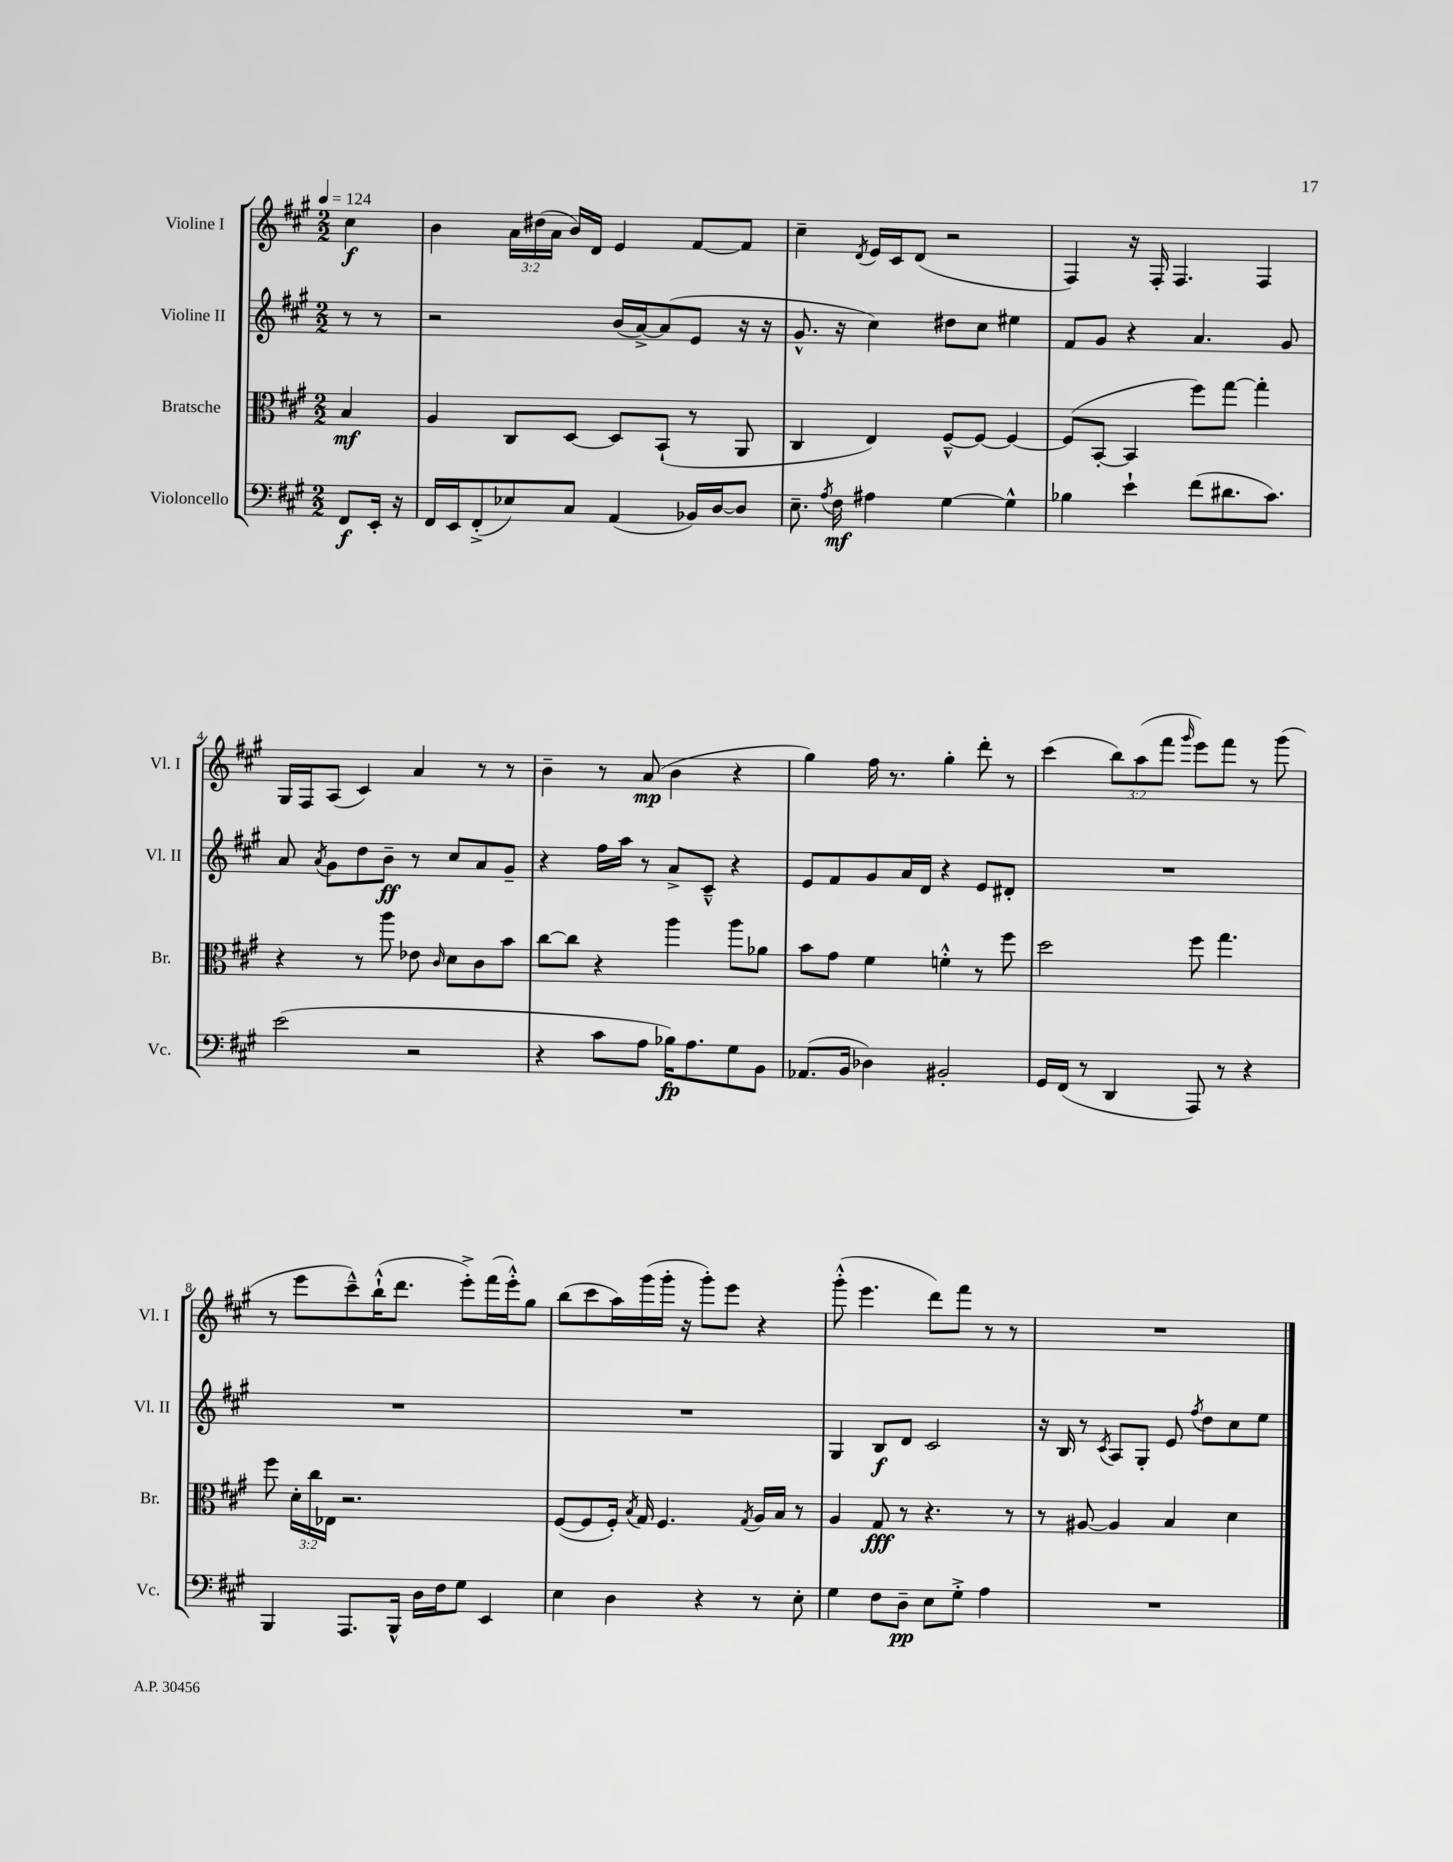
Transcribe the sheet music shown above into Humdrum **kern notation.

**kern	**dynam	**kern	**dynam	**kern	**dynam	**kern	**dynam
*part4	*part4	*part3	*part3	*part2	*part2	*part1	*part1
*staff4	*staff4	*staff3	*staff3	*staff2	*staff2	*staff1	*staff1
*I"Violoncello	*	*I"Bratsche	*	*I"Violine II	*	*I"Violine I	*
*I'Vc.	*	*I'Br.	*	*I'Vl. II	*	*I'Vl. I	*
*clefF4	*	*clefC3	*	*clefG2	*	*clefG2	*
*k[f#c#g#]	*	*k[f#c#g#]	*	*k[f#c#g#]	*	*k[f#c#g#]	*
*M2/2	*	*M2/2	*	*M2/2	*	*M2/2	*
*MM124	*	*MM124	*	*MM124	*	*MM124	*
=	=	=	=	=	=	=	=
8FF#/L	f	4B/	mf	8r	.	4cc#\	f
16EE'/Jk	.	.	.	8r	.	.	.
16r	.	.	.	.	.	.	.
=1	=1	=1	=1	=1	=1	=1	=1
16FF#/LL	.	4A/	.	2r	.	4b\	.
16EE/J	.	.	.	.	.	.	.
(8FF#'^/	.	.	.	.	.	.	.
8E-X/)	.	8C#/L	.	.	.	24a\LL	.
.	.	.	.	.	.	(24dd#X\	.
.	.	.	.	.	.	24a\JJ	.
8C#/J	.	[8D/J	.	.	.	16b/LL)	.
.	.	.	.	.	.	16d/JJ	.
(4AA/	.	8D/L]	.	(16b/LL	.	4e/	.
.	.	.	.	[16a^/J)	.	.	.
.	.	(8BB`/J	.	(8a/]	.	.	.
16BB-X/LL)	.	8r	.	8e/J	.	[8f#/L	.
[16D/J	.	.	.	.	.	.	.
8D/J]	.	8AA/	.	16r	.	8f#/J]	.
.	.	.	.	16r	.	.	.
=2	=2	=2	=2	=2	=2	=2	=2
8.E~\	.	4C#/	.	8.g#^^/	.	4cc#~\	.
8qA/	.	.	.	.	.	.	.
16F#\	mf	.	.	16r	.	.	.
.	.	.	.	.	.	8qd/	.
4A#X\	.	4E/)	.	4cc#\)	.	16e/LL	.
.	.	.	.	.	.	16c#/J	.
.	.	.	.	.	.	(8d/J	.
[4G#\	.	[8F#~^^/L	.	8dd#X\L	.	2r	.
.	.	8F#/J_	.	8cc#\J	.	.	.
4G#^^\]	.	4F#/_	.	4ee#X\	.	.	.
=3	=3	=3	=3	=3	=3	=3	=3
4B-X\	.	(8F#/L]	.	8f#/L	.	4F#/)	.
.	.	[8BB'/J	.	8g#/J	.	.	.
4e`\	.	4BB/]	.	4r	.	16r	.
.	.	.	.	.	.	16F#'/	.
.	.	.	.	.	.	4.F#/	.
(8f#\L	.	8ff#\L)	.	4.a/	.	.	.
8.d#X\	.	[8gg#\J	.	.	.	.	.
.	.	4gg#'\]	.	.	.	4F#/	.
8.c#\J)	.	.	.	.	.	.	.
.	.	.	.	8g#/	.	.	.
!!LO:LB:g=z
=4	=4	=4	=4	=4	=4	=4	=4
(2e\	.	4r	.	8a/	.	16G#/LL	.
.	.	.	.	.	.	16F#/J	.
.	.	.	.	8qa/	.	.	.
.	.	.	.	8g#\L	.	(8A/J	.
.	.	8r	.	8dd\	.	4c#/)	.
.	.	8aa\	.	8b~\J	ff	.	.
2r	.	8e-X\	.	8r	.	4a/	.
.	.	16qqc#/	.	.	.	.	.
.	.	8d\L	.	8cc#/L	.	.	.
.	.	8c#\	.	8a/	.	8r	.
.	.	8b\J	.	8g#~/J	.	8r	.
=5	=5	=5	=5	=5	=5	=5	=5
4r	.	[8cc#\L	.	4r	.	4b~\	.
.	.	8cc#\J]	.	.	.	.	.
8c#\L	.	4r	.	16ff#\LL	.	8r	.
.	.	.	.	16aa\JJ	.	.	.
8A\J	.	.	.	8r	.	(8a/	mp
16B-X\KL)	fp	4aa\	.	8a^/L	.	4b\	.
8.A\	.	.	.	.	.	.	.
.	.	.	.	8c#~^^/J	.	.	.
8G#\	.	8aa\L	.	4r	.	4r	.
8BB\J	.	8a-X\J	.	.	.	.	.
=6	=6	=6	=6	=6	=6	=6	=6
(8.AA-X/L	.	8b\L	.	8e/L	.	4gg#\)	.
.	.	8g#\J	.	8f#/	.	.	.
16BB/Jk	.	.	.	.	.	.	.
4D-X\)	.	4f#\	.	8g#/	.	16ff#\	.
.	.	.	.	.	.	8.r	.
.	.	.	.	16a/L	.	.	.
.	.	.	.	16d/JJ	.	.	.
2BB#X'/	.	4fn'^^\	.	4r	.	4gg#'\	.
.	.	8r	.	8e/L	.	8ddd'\	.
.	.	8ff#\	.	8d#X'/J	.	8r	.
=7	=7	=7	=7	=7	=7	=7	=7
16GG#/LL	.	2dd\	.	1r	.	(4ccc#\	.
(16FF#/JJ	.	.	.	.	.	.	.
8r	.	.	.	.	.	.	.
4DD/	.	.	.	.	.	12bb\L)	.
.	.	.	.	.	.	(12aa\	.
.	.	.	.	.	.	12fff#\J	.
.	.	.	.	.	.	16qqggg#/	.
8AAA/)	.	8ff#\	.	.	.	8eee\L)	.
8r	.	4.gg#\	.	.	.	8fff#\J	.
4r	.	.	.	.	.	8r	.
.	.	.	.	.	.	(8ggg#\	.
!!LO:LB:g=z
=8	=8	=8	=8	=8	=8	=8	=8
4BBB/	.	8ff#\	.	1r	.	8r	.
.	.	24d'\LL	.	.	.	8eee\L	.
.	.	24cc#\	.	.	.	.	.
.	.	24E-X\JJ	.	.	.	.	.
8.AAA/L	.	2.r	.	.	.	8ccc#~^^\)	.
.	.	.	.	.	.	(16bb`^^\K	.
16BBB^^/Jk	.	.	.	.	.	8.ddd\J	.
16D\LL	.	.	.	.	.	.	.
16F#\J	.	.	.	.	.	.	.
8G#\J	.	.	.	.	.	8eee'^\L)	.
4EE/	.	.	.	.	.	(16fff#\L	.
.	.	.	.	.	.	16eee'^^\J)	.
.	.	.	.	.	.	8gg#\J	.
=9	=9	=9	=9	=9	=9	=9	=9
4E\	.	([8F#/L	.	1r	.	(8bb\L	.
.	.	8F#/]	.	.	.	8ccc#\	.
4D\	.	16F#'/Jk)	.	.	.	16aa\L)	.
.	.	8qB/	.	.	.	.	.
.	.	16G#/	.	.	.	(16ggg#\	.
.	.	4.F#/	.	.	.	16ggg#'\JJ	.
.	.	.	.	.	.	16r	.
4r	.	.	.	.	.	8ggg#'\L)	.
.	.	.	.	.	.	8eee\J	.
.	.	8qG#/	.	.	.	.	.
8r	.	16A/LL	.	.	.	4r	.
.	.	16B/JJ	.	.	.	.	.
8E'\	.	8r	.	.	.	.	.
=10	=10	=10	=10	=10	=10	=10	=10
4G#\	.	4A/	.	4G#/	.	(8ggg#'^^\	.
.	.	.	.	.	.	4.eee\	.
8F#\L	.	8G#/	fff	8B/L	f	.	.
8D~\J	pp	8r	.	8d/J	.	.	.
8E\L	.	4.r	.	2c#/	.	8ddd\L)	.
8G#'^\J	.	.	.	.	.	8fff#\J	.
4A\	.	.	.	.	.	8r	.
.	.	8r	.	.	.	8r	.
=11	=11	=11	=11	=11	=11	=11	=11
1r	.	8r	.	16r	.	1r	.
.	.	.	.	16B/	.	.	.
.	.	[8A#X/	.	8r	.	.	.
.	.	.	.	8qc#/	.	.	.
.	.	4A#/]	.	8A/L	.	.	.
.	.	.	.	8G#'/J	.	.	.
.	.	4B/	.	8e/	.	.	.
.	.	.	.	8qff#/	.	.	.
.	.	.	.	8dd\L	.	.	.
.	.	4d\	.	8cc#\	.	.	.
.	.	.	.	8ee\J	.	.	.
==	==	==	==	==	==	==	==
*-	*-	*-	*-	*-	*-	*-	*-
